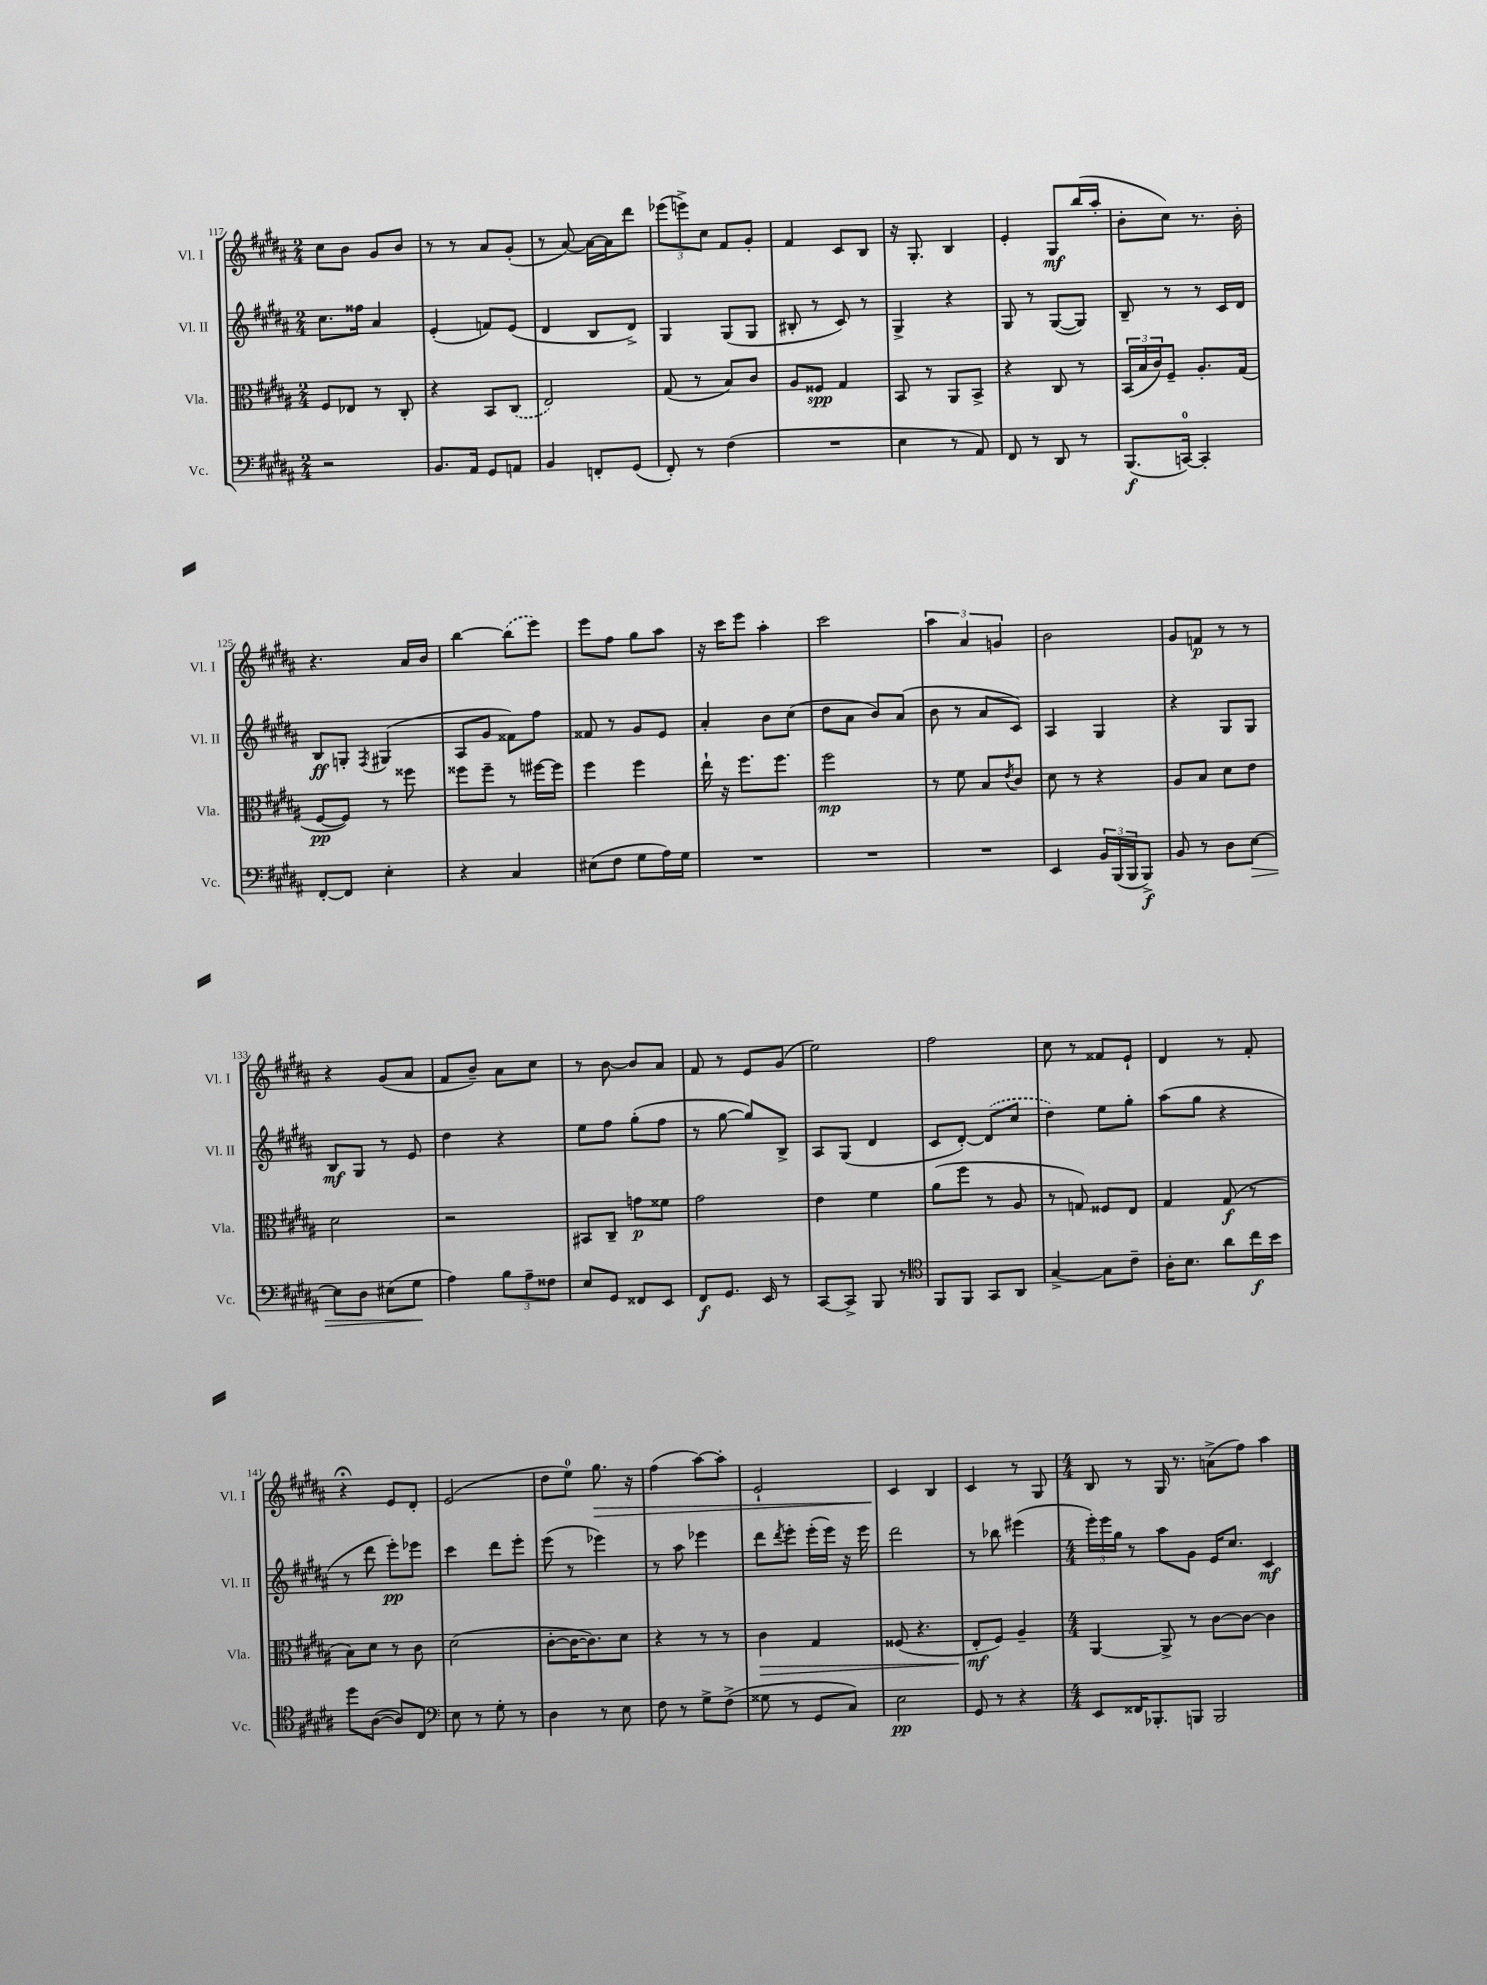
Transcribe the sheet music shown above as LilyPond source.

<<
\new StaffGroup <<
\new Staff = "s0" \with { instrumentName = "Vl. I" shortInstrumentName = "Vl. I" } {
    \clef treble \key b \major \numericTimeSignature \time 2/4
    cis''8 b'8 gis'8 b'8 |
    r8 r8 ais'8 gis'8-.( |
    r8 ais'8~) ais'16~ ais'16 dis'''8 |
    \tuplet 3/2 { ees'''8( e'''8->) cis''8 } fis'8 gis'8-. |
    fis'4 cis'8 b8 |
    r16 gis8.-. b4 |
    e'4-. gis8\mf b''16( ais''16-. |
    b'8-. cis''8) r8. b'16-. |
    r4. ais'16 b'16 |
    b''4~ \once \slurDashed b''8( e'''8) |
    e'''8 fis''8 gis''8 ais''8 |
    r16 cis'''16 e'''8 ais''4-. |
    cis'''2 |
    \tuplet 3/2 { ais''4 ais'4 g'4 } |
    b'2 |
    gis'8 f'8\p r8 r8 |
    r4 gis'8( ais'8 |
    fis'8 b'8--) ais'8 cis''8 |
    r8 b'8~ b'8 ais'8 |
    fis'8 r8 e'8 gis'8( |
    e''2) |
    fis''2 |
    cis''8 r8 fisis'8 e'8-! |
    dis'4 r8 fis'8-. |
    r4\fermata e'8 dis'8-. |
    e'2( |
    dis''8 e''8-0) gis''8.\> r16 |
    fis''4( ais''8~) ais''8-. |
    e'2-! |
    cis'4\! b4 |
    cis'4 r8 gis8 |
    \numericTimeSignature \time 4/4 b8 r8 gis16 r8. a'8->( fis''8) ais''4 \bar "|." |
}
\new Staff = "s1" \with { instrumentName = "Vl. II" shortInstrumentName = "Vl. II" } {
    \clef treble \key b \major \numericTimeSignature \time 2/4
    cis''8. fisis''16 ais'4 |
    e'4-.( f'8) e'8( |
    dis'4 b8 dis'8->) |
    gis4 gis8( gis8 |
    bis8-. r8 cis'8) r8 |
    gis4-> r4 |
    gis8 r8 gis8~( gis8) |
    b8-- r8 r8 cis'16 dis'16 |
    b8\ff g8-. \acciaccatura { fis8 } gis4( |
    ais8 gis'8 fisis'8) fis''8 |
    fisis'8 r8 gis'8 e'8 |
    ais'4-. b'8 cis''8( |
    dis''8 ais'8 b'8) ais'8( |
    b'8 r8 ais'8 cis'8) |
    ais4 gis4 |
    r4 gis8 gis8 |
    b8\mf gis8 r8 e'8 |
    dis''4 r4 |
    e''8 fis''8 gis''8-.( fis''8 |
    r8 gis''8~ gis''8) b8-> |
    ais8 gis8( dis'4 |
    cis'8 dis'8~-.) \once \slurDashed dis'8( cis''8 |
    dis''4) e''8 gis''8-. |
    ais''8( gis''8 r4 |
    r8 dis'''8 e'''8-.\pp) ees'''8 |
    cis'''4 dis'''8 e'''8-. |
    e'''8( r8 ees'''4) |
    r8 ais''8 ees'''4 |
    dis'''8 \acciaccatura { dis'''8 } e'''8-. e'''16-.( e'''16) r16 e'''16 |
    dis'''2 |
    r8 bes''8 eis'''4( |
    \numericTimeSignature \time 4/4 \tuplet 3/2 { e'''16-.) e'''16 gis''16 } r8 ais''8 gis'8 e'16 cis''8. cis'4\mf \bar "|." |
}
\new Staff = "s2" \with { instrumentName = "Vla." shortInstrumentName = "Vla." } {
    \clef alto \key b \major \numericTimeSignature \time 2/4
    fis8 ees8 r8 cis8-. |
    r4 b,8 \once \slurDashed cis8( |
    e2) |
    gis8( r8 b8) cis'8 |
    ais8 fisis8\spp gis4 |
    b,8 r8 ais,8 b,8-> |
    r4 cis8 r8 |
    \tuplet 3/2 { b,16( b16 cis'16) } fis8-- ais8.-. gis16( |
    fis8~\pp fis8) r8 fisis''8 |
    fisis''8 fisis''8-- r8 fis''16~ fis''16 |
    fis''4 fis''4 |
    e''16-! r16 fis''8. fis''8. |
    fis''2\mp |
    r8 fis'8 b8 \acciaccatura { e'8 } cis'8 |
    dis'8 r8 r4 |
    ais8 b8 dis'8 e'8 |
    dis'2 |
    r2 |
    bis,8 cis8-- g'8\p fisis'8 |
    gis'2 |
    e'4 fis'4 |
    ais'8( fis''8 r8 ais8 |
    r8 g8) fisis8 e8 |
    gis4 gis8\f( r8 |
    b8) dis'8 r8 cis'8 |
    dis'2( |
    cis'8~-. cis'16~ cis'8.) dis'8 |
    r4 r8 r8 |
    cis'4\> gis4 |
    fisis8( r4. |
    e8-.\mf\! fis8) ais4-- |
    \numericTimeSignature \time 4/4 ais,4~ ais,8-> r8 cis'8~ cis'8~ cis'4 \bar "|." |
}
\new Staff = "s3" \with { instrumentName = "Vc." shortInstrumentName = "Vc." } {
    \clef bass \key b \major \numericTimeSignature \time 2/4
    r2 |
    b,8. ais,16 gis,8 a,8 |
    b,4 f,8-. gis,8( |
    fis,8-.) r8 fis4( |
    R2 |
    e4 r8 ais,8) |
    fis,8 r8 dis,8 r8 |
    b,,8.\f( c,16-0~) c,4-. |
    fis,8~-. fis,8 e4-. |
    r4 cis4 |
    eis8( fis8 gis8 ais16) gis16 |
    R2 |
    R2 |
    R2 |
    e,4 \tuplet 3/2 { b,16 b,,16( b,,16 } b,,8->\f) |
    b,8 r8 dis8 e8~\> |
    e8 dis8 eis8( gis8\! |
    ais4) \tuplet 3/2 { b8 ais8-- fisis8 } |
    e8 gis,8 fisis,8 e,8 |
    fis,8\f gis,8. e,16 r8 |
    cis,8~ cis,8-> b,,8 r8 |
    \clef tenor fis,8 fis,8 gis,8 ais,8 |
    gis4~-> gis8 cis'8-- |
    ais16-. b8. ais'8 cis''16\f b'16 |
    dis''8 ais8~( ais8) cis8 |
    \clef bass e8 r8 gis8-. r8 |
    dis4 r8 e8 |
    fis8 r8 gis8-> fis8->( |
    gisis8 r8 gis,8 cis8) |
    e2\pp |
    gis,8 r8 r4 |
    \numericTimeSignature \time 4/4 e,8 fisis,16 bes,,8.-. b,,8 b,,2 \bar "|." |
}
>>
>>
\layout { \context { \Score currentBarNumber = #117 } }
